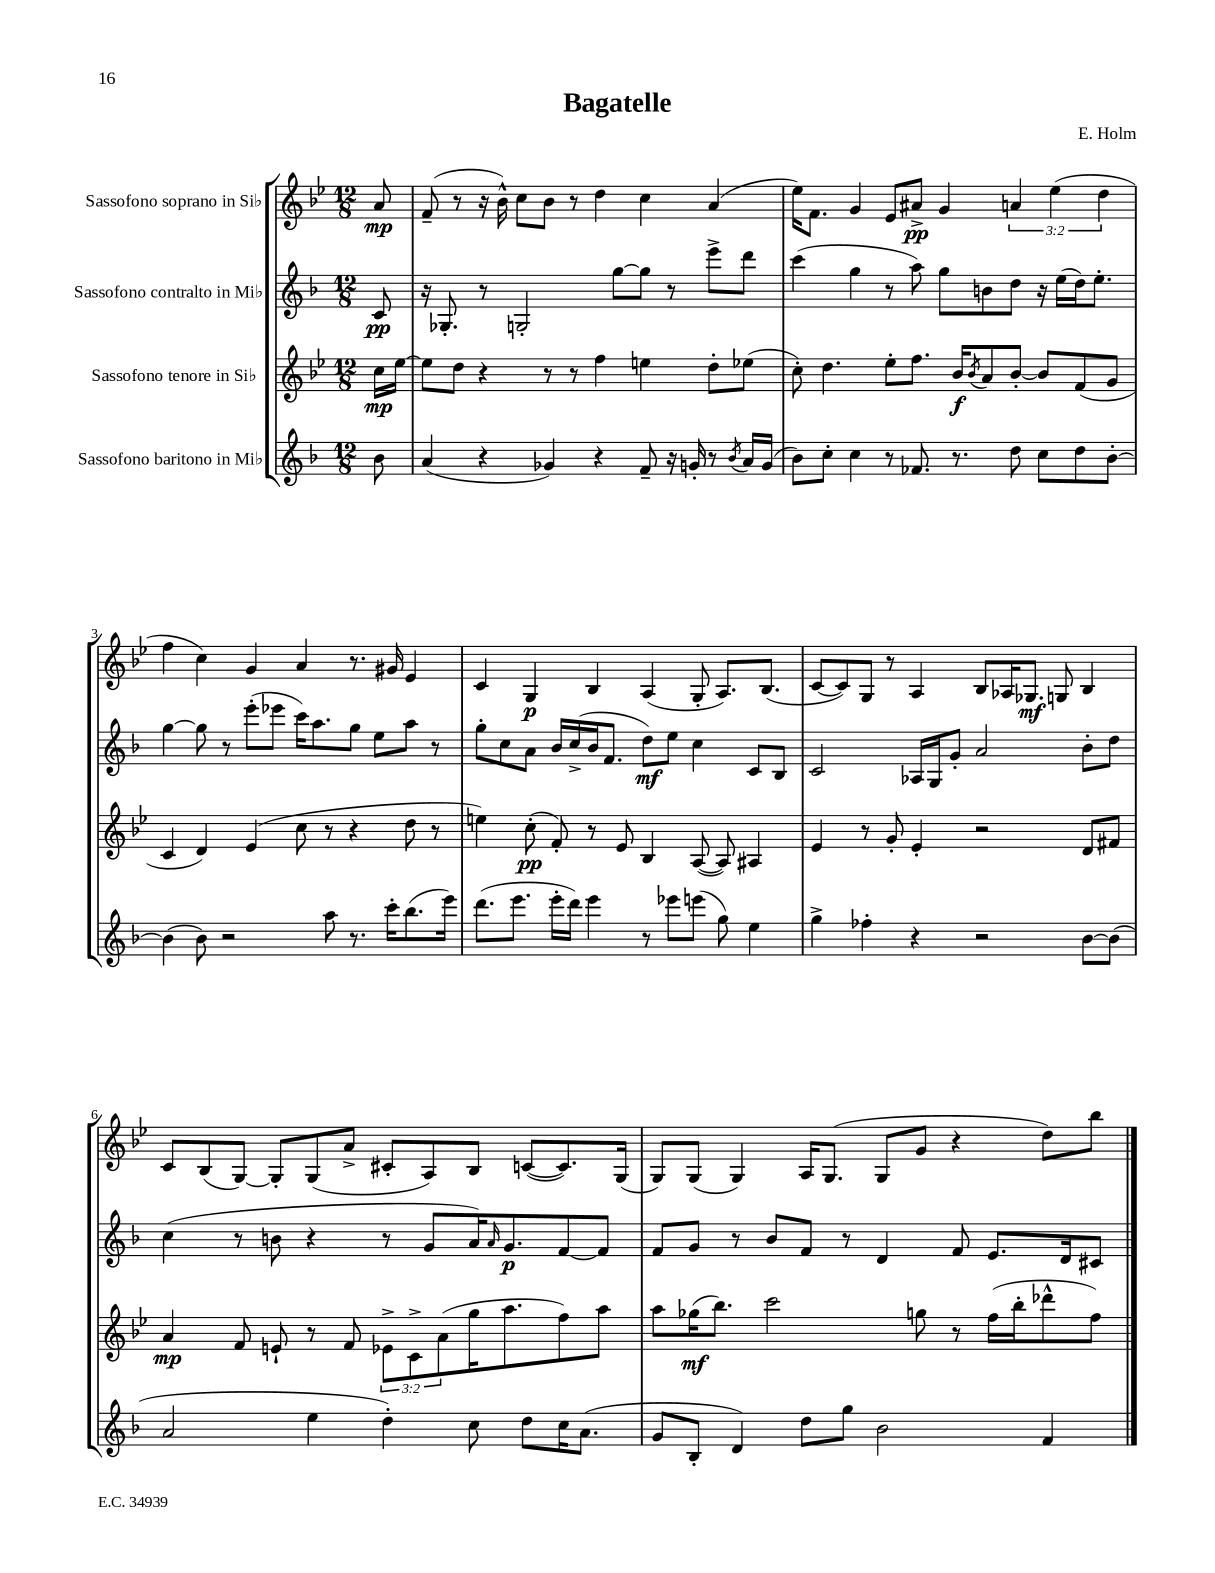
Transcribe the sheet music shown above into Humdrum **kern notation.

**kern	**kern	**kern	**kern
*staff4	*staff3	*staff2	*staff1
*clefG2	*clefG2	*clefG2	*clefG2
*k[b-]	*k[b-e-]	*k[b-]	*k[b-e-]
*M12/8	*M12/8	*M12/8	*M12/8
8b-\	16cc\LL	8c/	8a/
.	[16ee-\JJ	.	.
=	=	=	=
(4a/	8ee-\]L	16r	(8f~/
.	.	8.G-'/	.
.	8dd\J	.	8r
4r	4r	8r	16r
.	.	.	16b-^^\)
.	.	2G'/	8cc\L
4g-/)	8r	.	8b-\J
.	8r	.	8r
4r	4ff\	.	4dd\
.	.	[8gg\L	.
8f~/	4ee\	8gg\]J	4cc\
16r	.	8r	.
16g'/	.	.	.
8r	8dd'\L	8eee^\L	(4a/
8qb-/	.	.	.
16a/LL	(8ee-\J	8ddd\J	.
(16g/JJ	.	.	.
=	=	=	=
8b-\L)	8cc'\)	(4ccc\	16ee-\LK)
.	.	.	8.f\J
8cc'\J	4.dd\	.	.
4cc\	.	4gg\	4g/
8r	8ee-'\L	8r	8e-/L
8.f-/	8.ff\J	8aa\)	8a#^/J
.	.	8gg\L	4g/
8.r	16b-/LK	.	.
.	8qb-/	.	.
.	8a/	8b\	.
8dd\	[8b-'/J	8dd\J	6a/
8cc\L	8b-/]L	16r	.
.	.	.	(6ee-\
.	.	(16ee\LL	.
8dd\	(8f/	16dd\J)	.
.	.	8.ee'\J	.
.	.	.	6dd\
[8b-'\J	8g/J	.	.
=	=	=	=
(4b-\]	4c/	[4gg\	4ff\
8b-\)	4d/)	8gg\]	4cc\)
2r	.	8r	.
.	(4e-/	(8eee'\L	4g/
.	.	8eee-\J	.
.	8cc\	16ccc\LK)	4a/
.	.	8.aa\	.
8aa\	8r	.	.
8.r	4r	8gg\J	8.r
.	.	8ee\L	.
16ccc'\LK	.	.	16g#/
(8.bb-\	8dd\	8aa\J	4e-/
.	8r	8r	.
16eee\Jk)	.	.	.
=	=	=	=
(8.ddd\L	4ee\)	8gg'\L	4c/
.	.	8cc\	.
8.eee\J	.	.	.
.	(8cc'\	8a\J	4G/
16eee'\LL	8f'/)	16b-/LL	.
16ddd\JJ)	.	(16cc^/	.
4eee\	8r	16b-/J	4B-/
.	.	8.f/J	.
.	8e-/	.	.
8r	4B-/	8dd\L)	(4A/
8eee-\L	.	8ee\J	.
(8eee\J	([8A/	4cc\	8G'/
8gg\)	8A/])	.	8.A/L)
4ee\	4A#/	8c/L	.
.	.	.	(8.B-/J
.	.	8B-/J	.
=	=	=	=
4gg^\	4e-/	2c/	[8c/L
.	.	.	8c/])
4ff-'\	8r	.	8G/J
.	8g'/	.	8r
4r	4e-'/	16A-/LL	4A/
.	.	16G/J	.
.	.	8g'/J	.
2r	2r	2a/	8B-/L
.	.	.	16A-/K
.	.	.	8.G-/J
.	.	.	8G/
[8b-\L	8d/L	8b-'\L	4B-/
(8b-\]J	8f#/J	8dd\J	.
=	=	=	=
2a/	4a/	(4cc\	8c/L
.	.	.	(8B-/
.	8f/	8r	[8G/J)
.	8e`/	8b\	8G'/]L
4ee\	8r	4r	(8G/
.	8f/	.	8a^/J
4dd'\)	12e-^\L	8r	8c#'/L
.	12c^\	.	.
.	.	8g/L	8A/)
.	(12a\	.	.
8cc\	16gg\K	16a/K)	8B-/J
.	.	16qqa/	.
.	8.aa\	8.g/	.
8dd\L	.	.	([8c/L
16cc\K	8ff\)	[8f/	8.c/])
(8.a\J	.	.	.
.	8aa\J	8f/]J	.
.	.	.	(16G/Jk
=	=	=	=
8g/L	8aa\L	8f/L	8G/L)
8B-'/J	(16gg-\K	8g/J	(8G/J
.	8.bb-\J)	.	.
4d/)	.	8r	4G/)
.	2ccc\	8b-/L	.
8dd\L	.	8f/J	16A/LK
.	.	.	(8.G/J
8gg\J	.	8r	.
2b-\	.	4d/	8G/L
.	8gg\	.	8g/J
.	8r	8f/	4r
.	(16ff\LL	8.e/L	.
.	16bb-'\J	.	.
4f/	8ddd-^^\	.	8dd\L)
.	.	16d/k	.
.	8ff\J)	8c#/J	8bb-\J
==	==	==	==
*-	*-	*-	*-
